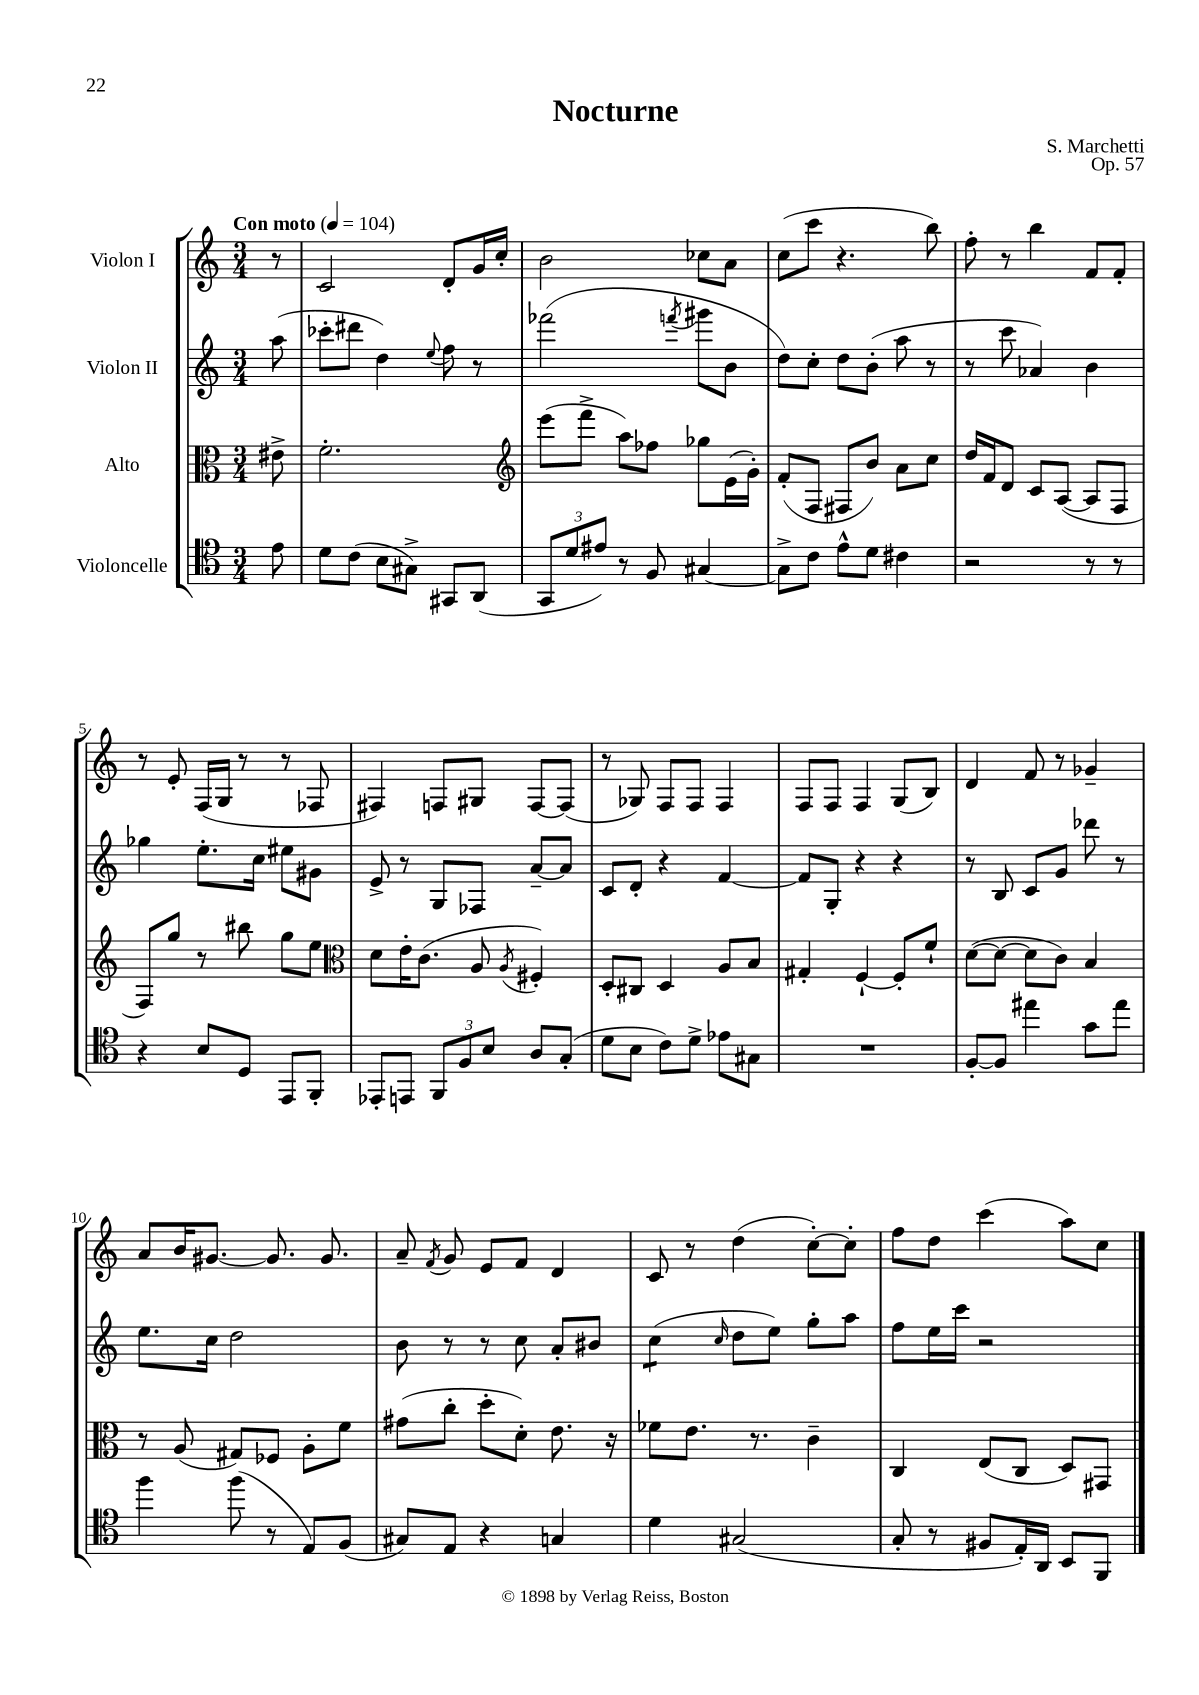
\header { title = "Nocturne" composer = "S. Marchetti" opus = "Op. 57" }
<<
\new StaffGroup <<
\new Staff = "s0" \with { instrumentName = "Violon I" } {
    \clef treble \key c \major \numericTimeSignature \time 3/4 \partial 8 \tempo "Con moto" 4 = 104
    \autoBeamOff r8 |
    c'2 d'8[-. g'16 c''16]-. |
    b'2 ces''8[ a'8] |
    c''8[( c'''8] r4. b''8) |
    f''8-. r8 b''4 f'8[ f'8]-. |
    r8 e'8-. f16[( g16] r8 r8 fes8 |
    fis4) f8[ gis8] f8[~ f8]( |
    r8 ges8) f8[ f8] f4 |
    f8[ f8] f4 g8[( b8]) |
    d'4 f'8 r8 ges'4-- |
    a'8[ b'16 gis'8.]~ gis'8. gis'8. |
    a'8-- \acciaccatura { f'8 } g'8 e'8[ f'8] d'4 |
    c'8 r8 d''4( c''8[~-.) c''8]-. |
    f''8[ d''8] c'''4( a''8[) c''8] \bar "|." |
}
\new Staff = "s1" \with { instrumentName = "Violon II" } {
    \clef treble \key c \major \numericTimeSignature \time 3/4 \partial 8
    \autoBeamOff a''8( |
    ces'''8[-. dis'''8] d''4) \appoggiatura { e''8 } f''8 r8 |
    fes'''2( \acciaccatura { f'''8 } gis'''8[ b'8] |
    d''8[) c''8]-. d''8[ b'8]-.( a''8 r8 |
    r8 c'''8 aes'4) b'4 |
    ges''4 e''8.[-. c''16] eis''8[ gis'8] |
    e'8-> r8 g8[ fes8] a'8[~-- a'8] |
    c'8[ d'8]-. r4 f'4~ |
    f'8[ g8]-. r4 r4 |
    r8 b8 c'8[ g'8] des'''8 r8 |
    e''8.[ c''16] d''2 |
    b'8 r8 r8 c''8 a'8[-. bis'8] |
    c''4:8( \grace { c''16 } d''8[ e''8]) g''8[-. a''8] |
    f''8[ e''16 c'''16] r2 \bar "|." |
}
\new Staff = "s2" \with { instrumentName = "Alto" } {
    \clef alto \key c \major \numericTimeSignature \time 3/4 \partial 8
    \autoBeamOff eis'8-> |
    f'2.-. |
    \clef treble e'''8[( f'''8]-> a''8[) fes''8] ges''8[ e'16( g'16]-.) |
    f'8[-.( f8] fis8[ b'8]) a'8[ c''8] |
    d''16[ f'16 d'8] c'8[ a8]~( a8[ f8] |
    f8[) g''8] r8 bis''8 g''8[ e''8] |
    \clef alto d'8[ e'16-. c'8.]( a8 \acciaccatura { a8 } fis4-.) |
    d8[-. cis8] d4 a8[ b8] |
    gis4-. f4~-! f8[-. f'8]-! |
    d'8[~( d'8]~ d'8[ c'8]) b4 |
    r8 a8( gis8[) fes8] a8[-. f'8] |
    gis'8[( c''8]-. d''8[-. d'8]-.) e'8. r16 |
    fes'8[ e'8.] r8. c'4-- |
    c4 e8[( c8] d8[) gis,8] \bar "|." |
}
\new Staff = "s3" \with { instrumentName = "Violoncelle" } {
    \clef tenor \key c \major \numericTimeSignature \time 3/4 \partial 8
    \autoBeamOff e'8 |
    d'8[ c'8]( b8[ gis8]->) gis,8[ a,8]( |
    \tuplet 3/2 { g,8[ d'8 eis'8]) } r8 f8 gis4~ |
    gis8[-> c'8] e'8[-^ d'8] cis'4 |
    r2 r8 r8 |
    r4 b8[ d8] e,8[ f,8]-. |
    ees,8[-. e,8] \tuplet 3/2 { f,8[ f8 b8] } a8[ g8]-.( |
    d'8[ b8] c'8[) d'8]-> ees'8[ gis8] |
    R2. |
    f8[~-. f8] eis''4 g'8[ eis''8] |
    f''4 f''8( r8 e8[) f8]( |
    gis8[) e8] r4 g4 |
    d'4 gis2( |
    g8-. r8 fis8[ e16-.) a,16] b,8[ f,8] \bar "|." |
}
>>
>>
